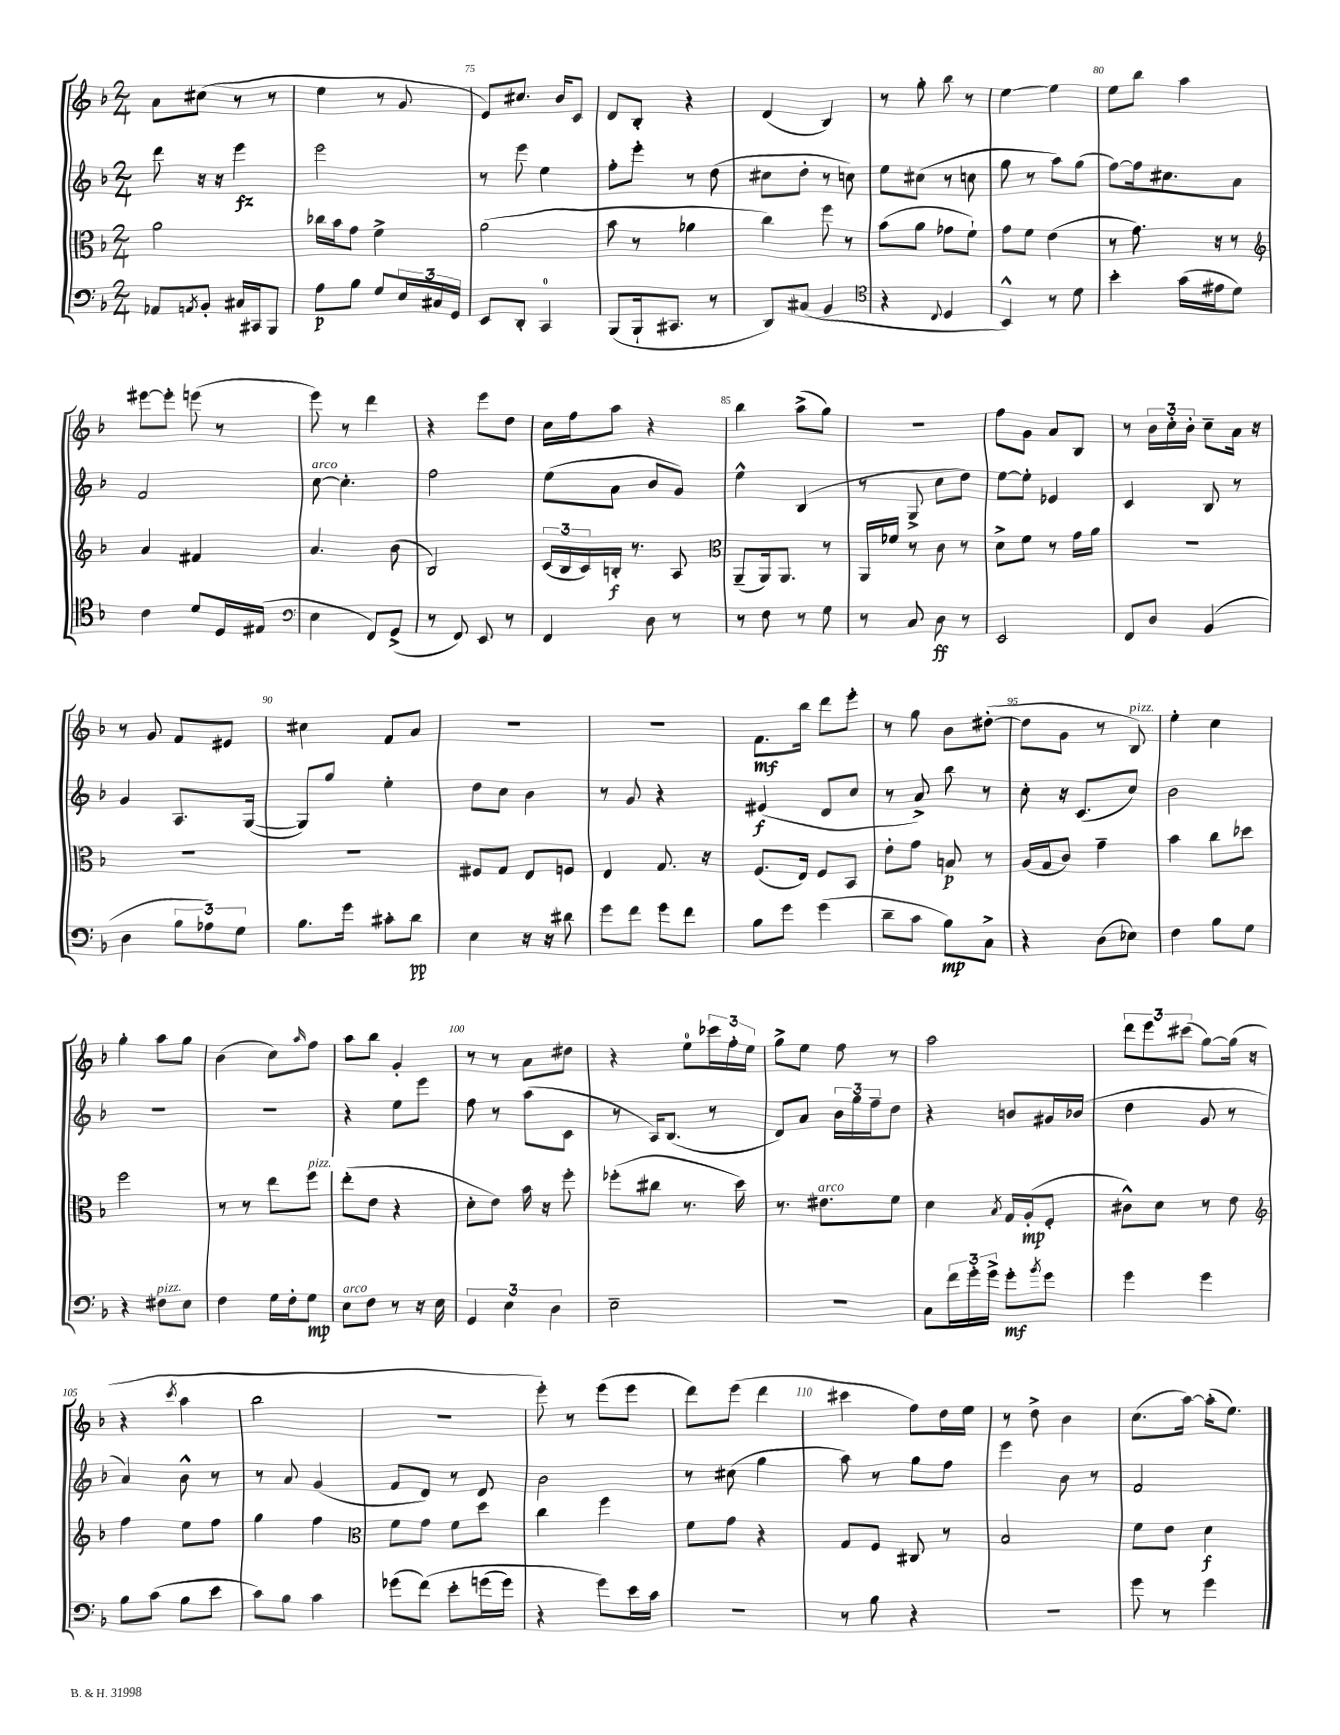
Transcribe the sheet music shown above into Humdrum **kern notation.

**kern	**kern	**kern	**kern
*staff4	*staff3	*staff2	*staff1
*clefF4	*clefC3	*clefG2	*clefG2
*k[b-]	*k[b-]	*k[b-]	*k[b-]
*M2/4	*M2/4	*M2/4	*M2/4
8AA-	2a	8ddd	8a
8qAA	.	.	.
8BB-'	.	16r	(8cc#
.	.	16r	.
16C#	.	4eee	8r
16CC#	.	.	.
8BBB-	.	.	8r
=	=	=	=
8A	16cc-	2eee	4ee
.	16b-	.	.
8B-	8g	.	.
8G	4f^	.	8r
24E	.	.	8g
24C#	.	.	.
24GG	.	.	.
=	=	=	=
8EE	(2a	8r	8e)
8DD'	.	8eee	8.cc#
4CC	.	4ee	.
.	.	.	16b-
.	.	.	8c
=	=	=	=
(8BBB-	8b-	8ff'	8d
16BBB-`	8r	8eee'	8B-'
8.CC#	.	.	.
.	4a-	8r	4r
8r	.	(8dd	.
=	=	=	=
8DD)	4cc)	8cc#	(4d
(8C#	.	8dd'	.
4BB-	8ff	8r	4B-)
.	8r	8cc)	.
=	=	=	=
*clefC4	*	*	*
4r	(8b-	8ee	8r
.	8a	(8cc#	8gg'
8qqC	.	.	.
4D	8g-	8r	8bb-
.	8f`)	8cc	8r
=	=	=	=
4BB-^^)	8g	8gg	[4ee
.	8f	8r	.
8r	(4e	8aa)	4ee]
8d	.	(8gg	.
=	=	=	=
4b-'	8r	[8ff)	8ee
.	8.g)	16ff]	8bb-
.	.	8.cc#	.
(16g	.	.	4aa
16e#	16r	.	.
8d)	8r	8a	.
=	=	=	=
*	*clefG2	*	*
4c	4a	2f	[8eee#
.	.	.	8eee#']
8d	4f#	.	(8eee
16D	.	.	8r
(16E#	.	.	.
=	=	=	=
*clefF4	*	*	*
4E	4.a	[8cc	8eee)
.	.	4.cc']	8r
8FF)	.	.	4ddd
(8GG^	(8b-	.	.
=	=	=	=
8r	2B-)	2ff	4r
8FF)	.	.	.
8EE	.	.	8eee
8r	.	.	8dd
=	=	=	=
4FF	(24c	(8ee	16cc
.	24B-	.	.
.	.	.	16ff
.	24c)	.	.
.	16B'	8a	8aa
.	8.r	.	.
8D	.	8b-	4r
8r	8A	8g)	.
=	=	=	=
*	*clefC3	*	*
8r	(8AA~	4ee^^	4bb-
8F	16AA)	.	.
.	8.AA	.	.
8r	.	(4B-	(8aa^
8G	8r	.	8gg)
=	=	=	=
8r	16AA	8r	2r
.	16f-	.	.
8C	8r	8G^	.
8D	8c	8cc	.
8r	8r	8dd)	.
=	=	=	=
2EE	8d^	[8ee	8ff
.	8f	8ee']	8g
.	8r	4e-	8a
.	16g	.	8B-
.	16a	.	.
=	=	=	=
8FF	2r	4c	8r
8D	.	.	24b-
.	.	.	24cc'
.	.	.	24b-'
(4BB-	.	8B-	8cc~
.	.	8r	16a
.	.	.	16r
=	=	=	=
4D	2r	4g	8r
.	.	.	8g
12B-	.	8.A	8f
12A-)	.	.	.
.	.	.	8e#
12G	.	.	.
.	.	([16G	.
=	=	=	=
8.B-	2r	8G])	4cc#
.	.	8gg	.
16g	.	.	.
8c#'	.	4ee'	8f
8d	.	.	8a
=	=	=	=
4E	8F#	8dd	2r
.	8G	8cc	.
16r	8E	4b-	.
16r	.	.	.
8d#	8F	.	.
=	=	=	=
8g	4E	8r	2r
8f	.	8g	.
8g	8.G	4r	.
8f	.	.	.
.	16r	.	.
=	=	=	=
8B-	(8.F	(4e#	8.f
8g	.	.	.
.	16E)	.	16bb-
(4g	8F	8d	8ddd
.	8BB-	8cc	8eee'
=	=	=	=
8d~	8e'	8r	8r
8c	8g	8a^)	8gg
8B-)	8B	8bb-	8b-
8C^	8r	8r	([8dd#'
=	=	=	=
4r	(16A	8cc'	8dd#]
.	16G	.	.
.	8c)	16r	8g
.	.	(8.c	.
(8D	4g~	.	8r
8E-)	.	8cc)	8B-)
=	=	=	=
4F	4b-	2b-	4ee'
8B-	8cc	.	4cc
8G	8dd-	.	.
=	=	=	=
4r	2ff	2r	4gg'
8F#	.	.	8aa
8E	.	.	8gg
=	=	=	=
4F	8r	2r	(4b-
.	8r	.	.
16G	8ee	.	8cc)
16F'	.	.	.
.	.	.	16qqaa
8G	8ff	.	8ff
=	=	=	=
8E	(8ee'	4r	8aa
8F	8e	.	8bb-
8r	4r	8ee	4g'
16r	.	8eee	.
16E	.	.	.
=	=	=	=
6GG	8d'	8ff	8r
.	8e)	8r	8r
6E	.	.	.
.	16b-	(8aa	8a
.	16r	.	.
6D	.	.	.
.	8ff'	8c	8dd#
=	=	=	=
2E~	(8ff-'	8r	4r
.	8cc#	16A)	.
.	.	(8.B-	.
.	8.r	.	8ee
.	.	8r	24ccc-
.	.	.	24ff'
.	16dd)	.	.
.	.	.	24ee
=	=	=	=
2r	8.r	8d)	8gg^
.	.	8a	8ee
.	8.e#	.	.
.	.	24b-	8ff
.	.	24gg	.
.	.	24ff~	.
.	8f	8dd	8r
=	=	=	=
8C	4d	4r	2aa
24f	.	.	.
24g'	.	.	.
24g^	.	.	.
.	8qB-	.	.
8g'	16G	8b	.
.	(16A'	.	.
8qb-	.	.	.
8g	8F'	16g#	.
.	.	(16b-	.
=	=	=	=
4g	8c#^^)	4dd	12ddd
.	.	.	12eee
.	8d	.	.
.	.	.	(12ccc#
4g	8r	8g	[8gg)
.	8e	8r	(16gg]
.	.	.	16r
=	=	=	=
*	*clefG2	*	*
8B-	4ff	4a)	4r
(8c	.	.	.
.	.	.	8qccc
8B-	8ee	8b-^^	4aa
8e	8ff	8r	.
=	=	=	=
8c)	4gg	8r	2bb-
8B-	.	8a	.
4c	4ff	(4g	.
=	=	=	=
*	*clefC3	*	*
(8g-	8f	8f	2r
&(8f)	8g	8d)	.
8e'	8f	8r	.
(16g	8dd	8d	.
16g)	.	.	.
=	=	=	=
4r	4cc	2b-	8eee')
.	.	.	8r
8g&)	4ff	.	(8eee
16e	.	.	8eee
16c	.	.	.
=	=	=	=
2r	8f	8r	8ddd)
.	8g	(8cc#	(8eee
.	4r	4gg	4ddd
=	=	=	=
8r	8G	8aa)	4ccc#
8B-	8F	8r	.
4r	8C#	8gg	8ff)
.	8r	8ff	16dd
.	.	.	16ee
=	=	=	=
2r	2B-	4eee	8r
.	.	.	8dd^
.	.	8b-	4b-
.	.	8r	.
=	=	=	=
8g	8f	2f	(8.cc
8r	8e	.	.
.	.	.	[16aa)
4g	4d	.	(16aa']
.	.	.	8.ee)
==	==	==	==
*-	*-	*-	*-
